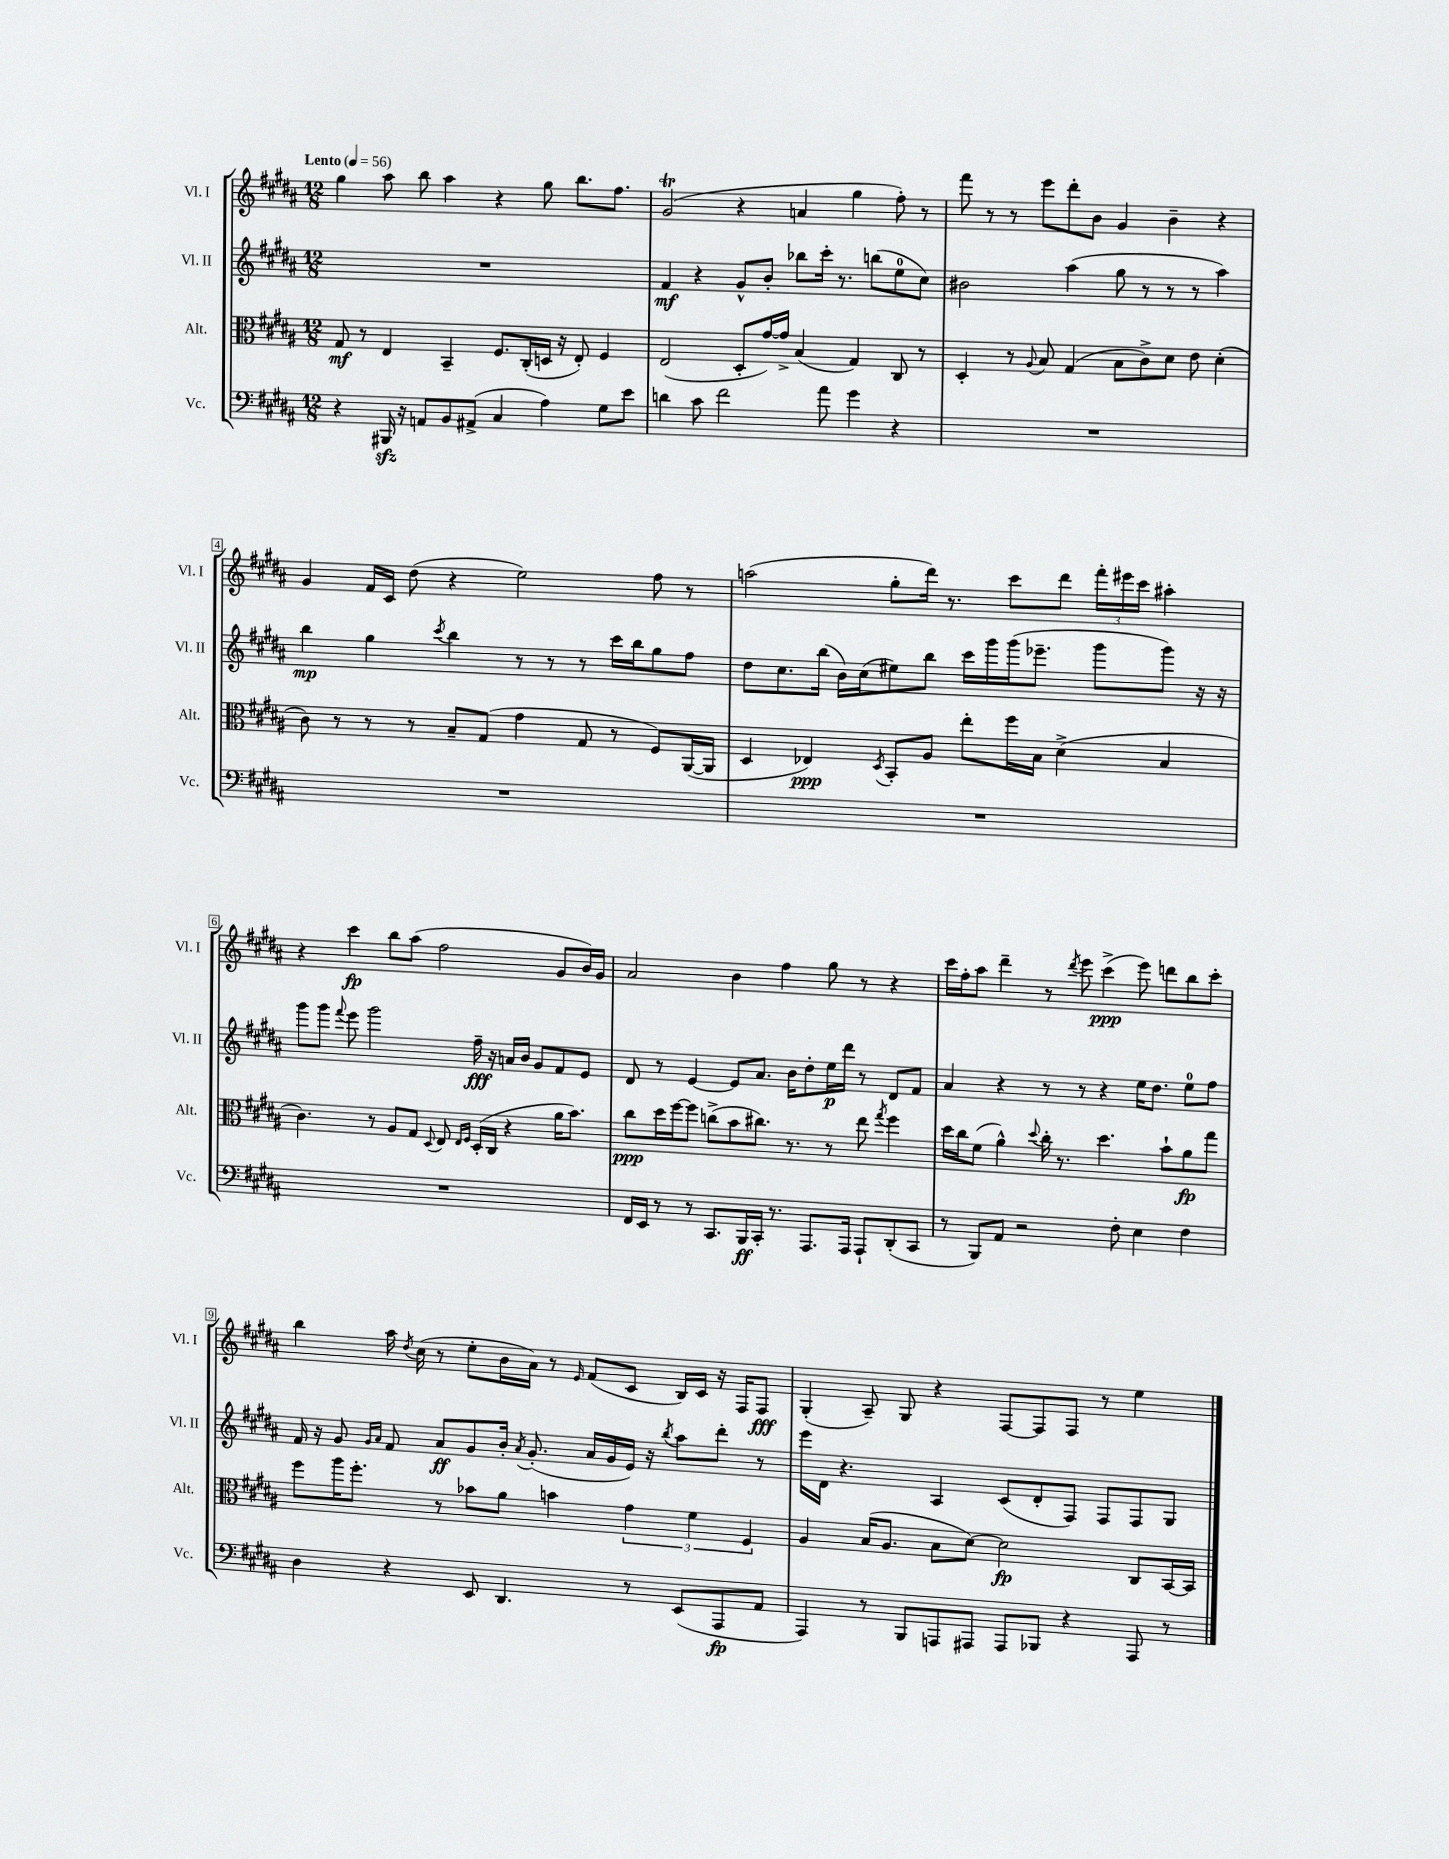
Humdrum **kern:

**kern	**dynam	**kern	**dynam	**kern	**dynam	**kern	**dynam
*part4	*part4	*part3	*part3	*part2	*part2	*part1	*part1
*staff4	*staff4	*staff3	*staff3	*staff2	*staff2	*staff1	*staff1
*I"Vc.	*	*I"Alt.	*	*I"Vl. II	*	*I"Vl. I	*
*I'Vc.	*	*I'Alt.	*	*I'Vl. II	*	*I'Vl. I	*
*clefF4	*	*clefC3	*	*clefG2	*	*clefG2	*
*k[f#c#g#d#a#]	*	*k[f#c#g#d#a#]	*	*k[f#c#g#d#a#]	*	*k[f#c#g#d#a#]	*
*M12/8	*	*M12/8	*	*M12/8	*	*M12/8	*
*MM56	*	*MM56	*	*MM56	*	*MM56	*
=1	=1	=1	=1	=1	=1	=1	=1
!	!	!	!	!	!	!LO:TX:a:B:t=Lento	!
4r	.	8G#/	mf	1.r	.	4gg#\	.
.	.	8r	.	.	.	.	.
16BBB#Xzz/	.	4E/	.	.	.	8aa#\	.
16r	.	.	.	.	.	.	.
8AAn/L	.	.	.	.	.	8bb\	.
8BB/	.	4BB~/	.	.	.	4aa#\	.
(8AA#X^/J	.	.	.	.	.	.	.
4C#/	.	8.F#/L	.	.	.	4r	.
.	.	(16C#'/L	.	.	.	.	.
4A#\)	.	16Dn/JJ	.	.	.	8gg#\	.
.	.	16r	.	.	.	.	.
.	.	8E'/)	.	.	.	8.bb\L	.
8G#\L	.	4F#/	.	.	.	.	.
.	.	.	.	.	.	8.ff#\J	.
8e\J	.	.	.	.	.	.	.
=2	=2	=2	=2	=2	=2	=2	=2
4dn\	.	(2E/	.	4f#/	mf	(2g#T/	.
8c#\	.	.	.	4r	.	.	.
2f#\	.	.	.	.	.	.	.
.	.	8D#'/L	.	8g#^^/L	.	4r	.
.	.	[16g#/L)	.	8b'/J	.	.	.
.	.	16g#^/JJ]	.	.	.	.	.
.	.	(4B/	.	8bb-X\L	.	4an/	.
8a#\	.	.	.	16ccc#'\Jk	.	.	.
.	.	.	.	8.r	.	.	.
4g#\	.	4G#/)	.	.	.	4gg#\	.
.	.	.	.	(8bbn\L	.	.	.
4r	.	8C#/	.	8ee\	.	8ff#'\)	.
.	.	8r	.	8cc#\J)	.	8r	.
=3	=3	=3	=3	=3	=3	=3	=3
1.r	.	4D#'/	.	2b#X\	.	8fff#\	.
.	.	.	.	.	.	8r	.
.	.	8r	.	.	.	8r	.
.	.	8qqA#/	.	.	.	.	.
.	.	8B/	.	.	.	8eee\L	.
.	.	(4G#/	.	(4aa#\	.	8ddd#'\	.
.	.	.	.	.	.	8b\J	.
.	.	8B\L	.	8gg#\	.	4g#/	.
.	.	8c#^\)	.	8r	.	.	.
.	.	8d#\J	.	8r	.	4b~\	.
.	.	8e\	.	8r	.	.	.
.	.	(4d#'\	.	4aa#\)	.	4r	.
!!LO:LB:g=z
=4	=4	=4	=4	=4	=4	=4	=4
1.r	.	8c#\)	.	4bb\	mp	4g#/	.
.	.	8r	.	.	.	.	.
.	.	8r	.	4gg#\	.	16f#/LL	.
.	.	.	.	.	.	16c#/JJ	.
.	.	8r	.	.	.	(8dd#\	.
.	.	.	.	8qccc#/	.	.	.
.	.	8B~/L	.	4bb\	.	4r	.
.	.	(8G#/J	.	.	.	.	.
.	.	4g#\	.	8r	.	2ee\)	.
.	.	.	.	8r	.	.	.
.	.	8G#/	.	8r	.	.	.
.	.	8r	.	16ccc#\LL	.	.	.
.	.	.	.	16bb\J	.	.	.
.	.	8F#/L)	.	8gg#\	.	8ff#\	.
.	.	([16AA#/L	.	8ff#\J	.	8r	.
.	.	16AA#/JJ]	.	.	.	.	.
=5	=5	=5	=5	=5	=5	=5	=5
1.r	.	4D#/	.	8dd#\L	.	(2aan\	.
.	.	.	.	8.cc#\	.	.	.
.	.	4E-X/)	ppp	.	.	.	.
.	.	.	.	(16bb\Jk	.	.	.
.	.	.	.	16b\LL)	.	.	.
.	.	.	.	(16cc#\J	.	.	.
.	.	8qD#/	.	.	.	.	.
.	.	8BB'/L	.	8ee#X\)	.	8gg#'\L	.
.	.	8A#/J	.	8bb\J	.	16ddd#\Jk)	.
.	.	.	.	.	.	8.r	.
.	.	8ee'\L	.	16ccc#\LL	.	.	.
.	.	.	.	16ggg#\	.	.	.
.	.	16ff#\L	.	(16ggg#\J	.	8ccc#\L	.
.	.	16B\JJ	.	8.eee-X~\J	.	.	.
.	.	(4d#^\	.	.	.	8ddd#\J	.
.	.	.	.	8ggg#\L	.	24fff#'\LL	.
.	.	.	.	.	.	24eee#X\	.
.	.	.	.	.	.	24ccc#\JJ	.
.	.	4B/	.	8ggg#\J)	.	4aa#X'\	.
.	.	.	.	16r	.	.	.
.	.	.	.	16r	.	.	.
!!LO:LB:g=z
=6	=6	=6	=6	=6	=6	=6	=6
1.r	.	4.c#\)	.	8ggg#\L	.	4r	.
.	.	.	.	8ggg#\J	.	.	.
.	.	.	.	8qqfff#/	.	.	.
.	.	.	.	8eee\	.	4ccc#\	fp
.	.	8r	.	2ggg#\	.	.	.
.	.	8A#/L	.	.	.	8bb\L	.
.	.	8G#/J	.	.	.	(8aa#\J	.
.	.	8qqD#/	.	.	.	.	.
.	.	8E/	.	.	.	2ff#\	.
.	.	16qqE/LL	.	.	.	.	.
.	.	16qqF#/JJ	.	.	.	.	.
.	.	(16D#'/LL	.	16ff#~\	fff	.	.
.	.	16C#/JJ	.	16r	.	.	.
.	.	4r	.	16an/LL	.	.	.
.	.	.	.	16b/JJ	.	.	.
.	.	.	.	8g#/L	.	.	.
.	.	16a#\KL	.	8f#/	.	8g#/L	.
.	.	8.b\J)	.	.	.	.	.
.	.	.	.	8e/J	.	16b/L)	.
.	.	.	.	.	.	16g#/JJ	.
=7	=7	=7	=7	=7	=7	=7	=7
16FF#/LL	.	8cc#\L	ppp	8d#/	.	2a#/	.
16EE/JJ	.	.	.	.	.	.	.
8r	.	16dd#\L	.	8r	.	.	.
.	.	[16ff#\J	.	.	.	.	.
8r	.	8ff#\J]	.	[4e/	.	.	.
8.CC#/L	.	(8ccn^\L	.	.	.	.	.
.	.	8b\	.	8e/L]	.	4b\	.
16BBB/L	ff	.	.	.	.	.	.
16CC#'/JJ	.	8.cc#X\J)	.	8.a#/J	.	.	.
8.r	.	.	.	.	.	.	.
.	.	.	.	.	.	4ff#\	.
.	.	8.r	.	16b\KL	.	.	.
8.AAA#/L	.	.	.	8dd#'\	.	.	.
.	.	8r	.	16ee\L	p	8gg#\	.
16AAA#/Jk	.	.	.	16ddd#\JJ	.	.	.
8AAA#`/L	.	8ee\	.	8r	.	8r	.
.	.	8qgg#/	.	.	.	.	.
(8DD#'/	.	4ff#\	.	8d#/L	.	4r	.
8CC#/J	.	.	.	8f#/J	.	.	.
=8	=8	=8	=8	=8	=8	=8	=8
8r	.	16dd#\LL	.	4a#/	.	16ccc#\LL	.
.	.	16cc#\J	.	.	.	16ff#'\J	.
8BBB/L)	.	(8f#\J	.	.	.	8aa#\J	.
8AA#/J	.	4a#^^\)	.	4r	.	4ddd#~\	.
2r	.	.	.	.	.	.	.
.	.	8qqdd#/	.	.	.	.	.
.	.	16cc#'\	.	8r	.	8r	.
.	.	8.r	.	.	.	.	.
.	.	.	.	.	.	8qddd#/	.
.	.	.	.	8r	.	8eee\	.
.	.	4.dd#\	.	4r	.	(4ccc#^\	ppp
8F#'\	.	.	.	.	.	.	.
4E\	.	.	.	16ee\KL	.	8eee\)	.
.	.	.	.	8.dd#\J	.	.	.
.	.	8b`\L	.	.	.	8dddn\L	.
4F#\	.	8a#\	fp	8ee\L	.	8bb\	.
.	.	8gg#\J	.	8ff#\J	.	8ccc#'\J	.
!!LO:LB:g=z
=9	=9	=9	=9	=9	=9	=9	=9
4D#\	.	8ff#\L	.	16f#/	.	4bb\	.
.	.	.	.	16r	.	.	.
.	.	16aa#\K	.	8g#/	.	.	.
.	.	8.ff#'\J	.	.	.	.	.
.	.	.	.	16qqg#/LL	.	.	.
.	.	.	.	16qqa#/JJ	.	.	.
4r	.	.	.	8f#/	.	16aa#\	.
.	.	.	.	.	.	8qdd#/	.
.	.	.	.	.	.	(16cc#\	.
.	.	8r	.	8a#/L	ff	8r	.
8EE/	.	8b-X\L	.	8g#/	.	8ee'\L	.
4.DD#/	.	8a#\J	.	16b'/Jk	.	16b\L	.
.	.	.	.	8qa#/	.	.	.
.	.	.	.	(8.g#'/	.	16a#\JJ)	.
.	.	4bn\	.	.	.	8r	.
.	.	.	.	.	.	16qqe/	.
.	.	.	.	16a#/LL	.	(8f#/L	.
.	.	.	.	16g#/	.	.	.
8r	.	6g#\	.	16e/JJ)	.	8c#/J	.
.	.	.	.	16r	.	.	.
.	.	.	.	8qbb/	.	.	.
(8EE/L	.	.	.	8aa#\L	.	16B/LL)	.
.	.	6f#\	.	.	.	.	.
.	.	.	.	.	.	16c#/JJ	.
8AAA#/	fp	.	.	8ddd#'\J	.	16r	.
.	.	.	.	.	.	16F#/KL	.
.	.	6F#/	.	.	.	.	.
8AA#/J	.	.	.	8r	.	8F#/J	fff
=10	=10	=10	=10	=10	=10	=10	=10
4AAA#/)	.	4A#/	.	16eee\LL	.	(4G#'/	.
.	.	.	.	16d#\JJ	.	.	.
.	.	.	.	4.r	.	.	.
8r	.	(16B/KL	.	.	.	8A#~/)	.
.	.	8.A#/J	.	.	.	.	.
8BBB/L	.	.	.	.	.	8G#/	.
8AAAn/	.	8B\L	.	4A#/	.	4r	.
8AAA#X/J	.	[8d#\J)	.	.	.	.	.
8AAA#/L	.	2d#\]	fp	(8c#/L	.	[8F#/L	.
8BBB-X/J	.	.	.	8d#'/	.	8F#/]	.
4r	.	.	.	8F#/J)	.	8F#/J	.
.	.	.	.	8F#/L	.	8r	.
8AAA#/	.	8C#/L	.	8F#/	.	4ee\	.
8r	.	[16BB/L	.	8G#/J	.	.	.
.	.	16BB/JJ]	.	.	.	.	.
==	==	==	==	==	==	==	==
*-	*-	*-	*-	*-	*-	*-	*-
